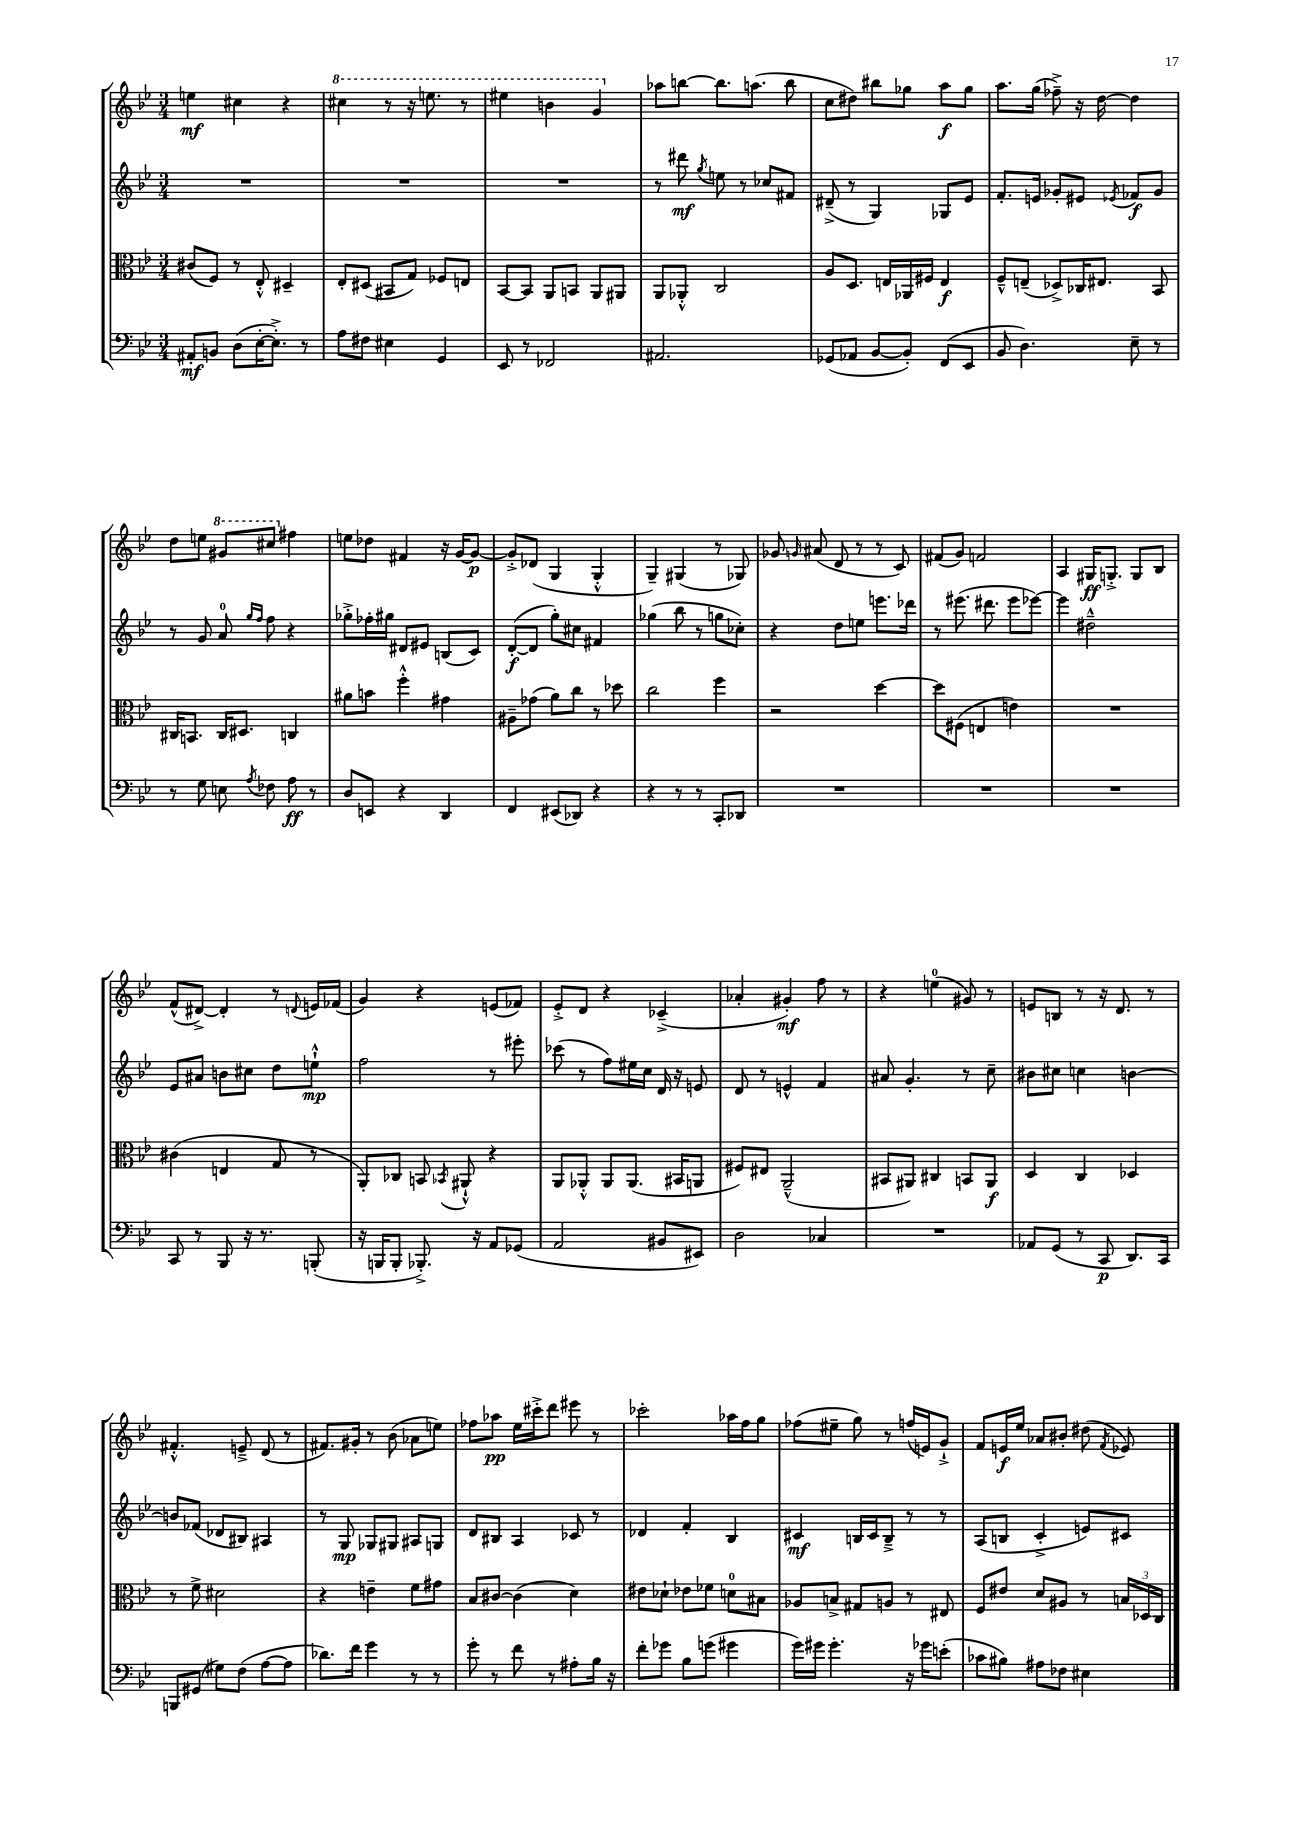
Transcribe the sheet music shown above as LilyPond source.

<<
\new StaffGroup <<
\new Staff = "s0" {
    \clef treble \key bes \major \numericTimeSignature \time 3/4
    \autoBeamOff e''4\mf cis''4 r4 |
    \ottava #1 cis'''4 r8 r16 e'''8. r8 |
    eis'''4 b''4 g''4 \ottava #0 |
    aes''8[ b''8]~ b''8.[ a''8.]( b''8 |
    c''8[ dis''8]) bis''8[ ges''8] a''8[\f ges''8] |
    a''8.[ g''16]( fes''8--->) r16 d''16~ d''4 |
    d''8[ e''8] \ottava #1 gis''8[ cis'''8] \ottava #0 fis''4 |
    e''8[ des''8] fis'4 r16 g'16[~ g'8]~\p |
    g'8[-.-> des'8]( g4 g4-.-^ |
    g4--) gis4( r8 ges8) |
    ges'8 \grace { g'16 } ais'8( d'8 r8 r8 c'8) |
    fis'8[( g'8]) f'2 |
    a4 gis16[\ff g8.]-.-> g8[ bes8] |
    f'8[-^( dis'8]~->) dis'4-. r8 \appoggiatura { d'8 } e'16[ fes'16]( |
    g'4) r4 e'8[( fes'8]) |
    ees'8[-.-> d'8] r4 ces'4--->( |
    aes'4-. gis'4-.\mf) f''8 r8 |
    r4 e''4-0( gis'8) r8 |
    e'8[ b8] r8 r16 d'8. r8 |
    fis'4.-.-^ e'8---> d'8( r8 |
    fis'8.[) gis'16]-. r8 bes'8( aes'8[ e''8]) |
    fes''8[ aes''8]\pp ees''16[ cis'''16-.-> d'''8] eis'''8 r8 |
    ces'''2-. aes''16[ f''16 g''8] |
    fes''8[( eis''8]-- g''8) r8 f''16[( e'16) g'8]-!-> |
    f'8[ e'16\f ees''16] aes'8[ bis'8]-. dis''8( \acciaccatura { f'8 } ees'8) \bar "|." |
}
\new Staff = "s1" {
    \clef treble \key bes \major \numericTimeSignature \time 3/4
    \autoBeamOff R2. |
    R2. |
    R2. |
    r8 dis'''8\mf \acciaccatura { g''8 } e''8 r8 ces''8[ fis'8] |
    dis'8--->( r8 g4) ges8[ ees'8] |
    f'8.[-. e'16] ges'8[-. eis'8] \acciaccatura { ees'8 } fes'8[\f ges'8] |
    r8 g'8 a'8-0 \grace { g''16[ f''16] } f''8 r4 |
    ges''8[-.-> fes''16-. gis''16] dis'8[ eis'8] b8[( c'8]) |
    d'8[~-.\f( d'8] g''8[-.) cis''8] fis'4 |
    ges''4( bes''8 r8 g''8[ ces''8]-.) |
    r4 d''8[ e''8] e'''8.[ des'''16] |
    r8 eis'''8.( dis'''8. eis'''8[ ees'''8]~) |
    ees'''4 dis''2---^ |
    ees'8[ ais'8] b'8[ cis''8] d''8[ e''8]-!-^\mp |
    f''2 r8 eis'''8-. |
    ces'''8( r8 f''8[) eis''16 c''16] d'16 r16 e'8 |
    d'8 r8 e'4-^ f'4 |
    ais'8 g'4.-. r8 c''8-- |
    bis'8[ cis''8] c''4 b'4~ |
    b'8[ fes'8]( des'8[ bis8]) ais4 |
    r8 g8\mp ges8[ gis8] ais8[ g8] |
    d'8[ bis8] a4 ces'8 r8 |
    des'4 f'4-. bes4 |
    cis'4\mf b16[ cis'16 b8]---> r8 r8 |
    a8[( b8] c'4-.-> e'8[) cis'8] \bar "|." |
}
\new Staff = "s2" {
    \clef alto \key bes \major \numericTimeSignature \time 3/4
    \autoBeamOff cis'8[( f8]) r8 ees8-.-^ dis4-- |
    ees8[-. dis8]( bis,8[ g8]) fes8[ e8] |
    bes,8[~ bes,8] a,8[ b,8] a,8[ ais,8] |
    a,8[ aes,8]-.-^ c2 |
    a8[ d8.] e16[ aes,16 fis16] e4\f |
    f8[---^ e8]--( des8[->) ces16 eis8.] bes,8 |
    cis16[ b,8.] cis16[ dis8.] c4 |
    ais'8[ b'8] f''4-.-^ gis'4 |
    ais8[-- ges'8]( a'8[) c''8] r8 des''8 |
    c''2 f''4 |
    r2 d''4~ |
    d''8[ fis8]( e4 e'4) |
    R2. |
    cis'4( e4 g8 r8 |
    a,8[-.) ces8] b,8 \acciaccatura { bes,8 } ais,8-!-^ r4 |
    a,8[ aes,8]-.-^ aes,8[ aes,8.]( bis,16[ a,8] |
    fis8[) eis8] a,2---^( |
    bis,8[ ais,8]) cis4 b,8[ ais,8]\f |
    d4 c4 des4 |
    r8 f'8-> dis'2 |
    r4 e'4-- f'8[ gis'8] |
    bes8[ cis'8]~ cis'4( d'4) |
    eis'8[ des'8]-! ees'8[ fes'8] d'8[-0 bis8] |
    aes8[ b8]-> gis8[ a8] r8 eis8 |
    f8[ eis'8] d'8[ ais8] r8 \tuplet 3/2 { b16[ des16 c16] } \bar "|." |
}
\new Staff = "s3" {
    \clef bass \key bes \major \numericTimeSignature \time 3/4
    \autoBeamOff ais,8[-.\mf b,8] d8[( ees16~-. ees8.]-.->) r8 |
    a8[ fis8] eis4 g,4 |
    ees,8 r8 fes,2 |
    ais,2. |
    ges,8[( aes,8] bes,8[~ bes,8]-.) f,8[( ees,8] |
    bes,8 d4.) ees8-- r8 |
    r8 g8 e8 \acciaccatura { a8 } fes8 a8\ff r8 |
    d8[ e,8] r4 d,4 |
    f,4 eis,8[( des,8]) r4 |
    r4 r8 r8 c,8[-. des,8] |
    R2. |
    R2. |
    R2. |
    c,8 r8 bes,,8 r16 r8. b,,8-.( |
    r16 b,,16[ b,,8]-. bes,,8.-.->) r16 a,8[ ges,8]( |
    a,2 bis,8[ eis,8]) |
    d2 ces4 |
    R2. |
    aes,8[ g,8]( r8 c,8\p d,8.[) c,16] |
    b,,8[ gis,8]( gis8[) f8]( a8[~ a8] |
    des'8.[) f'16] g'4 r8 r8 |
    g'8-. r8 f'8 r8 ais8[-. bes16] r16 |
    f'8[-. ges'8] bes8[ g'8]( gis'4 |
    g'16[) gis'16] gis'4.-. r16 ges'16[ e'8]-.( |
    ces'8[ bis8]) ais8[ fes8] eis4 \bar "|." |
}
>>
>>
\layout { \context { \Score \remove "Bar_number_engraver" } }
